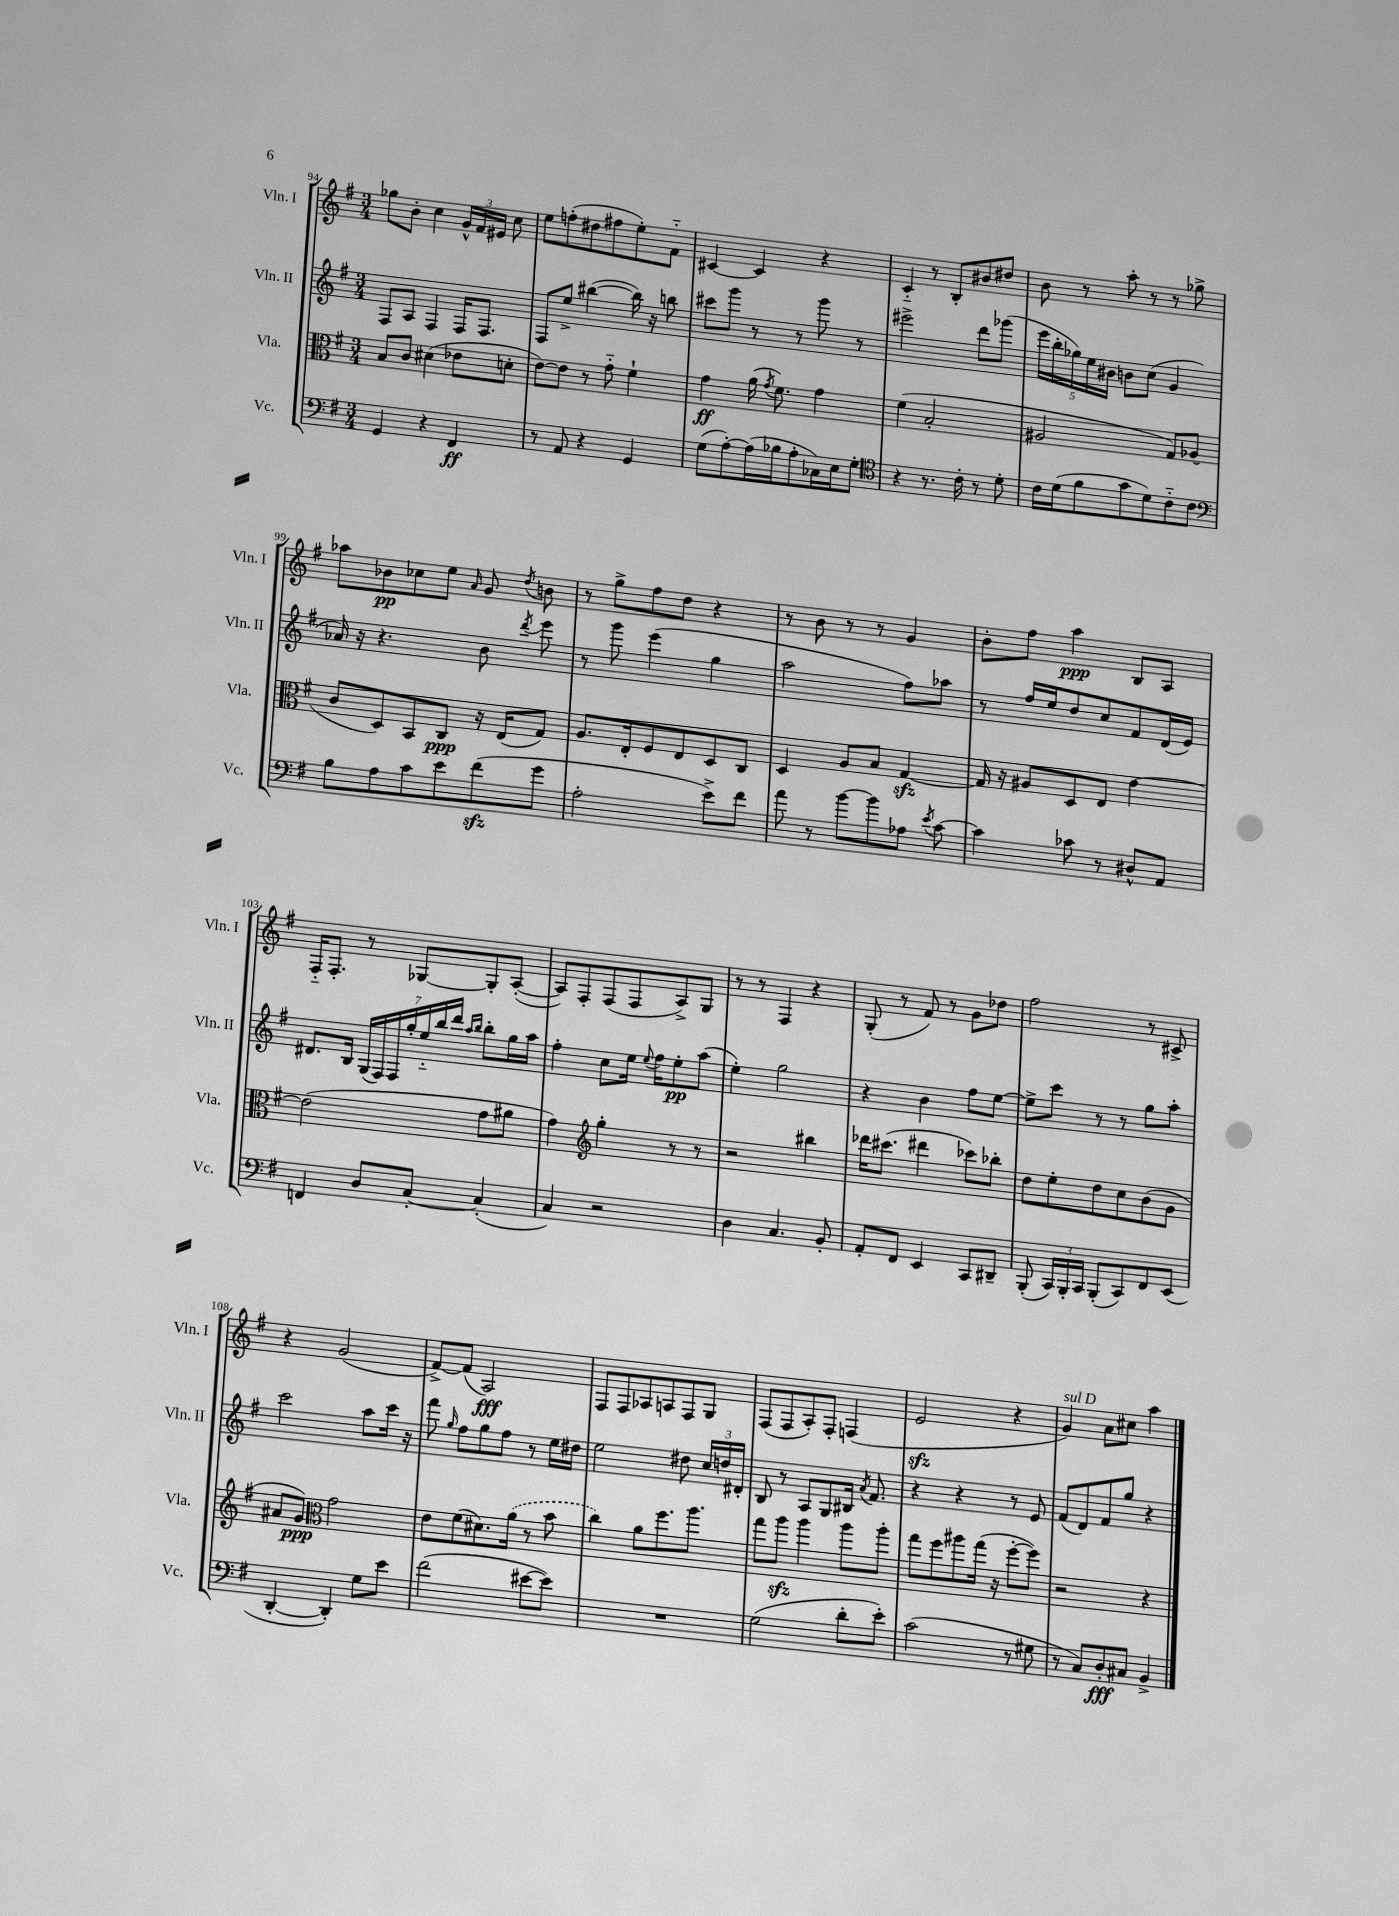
<<
\new StaffGroup <<
\new Staff = "s0" \with { instrumentName = "Vln. I" shortInstrumentName = "Vln. I" } {
    \clef treble \key g \major \numericTimeSignature \time 3/4
    \autoBeamOff ges''8[ b'8]-. c''4 \tuplet 3/2 { g'16[-^ fis'16 eis'16] } c''8 |
    e''8[ f''8-.( dis''8 fis''8 e''8-.) fis'8]-_ |
    cis'4~ cis'4 r4 |
    c'4-_ r8 b8[-. bis'8 dis''8] |
    b'8 r8 a''8-. r8 r8 ges''8-> |
    aes''8[ bes'8\pp ces''8 e''8] \grace { a'16 } g'8 \acciaccatura { d''8 } b'8 |
    r8 g''8[-> fis''8 d''8] r4 |
    r8 b'8 r8 r8 g'4 |
    b'8[-. fis''8] a''4\ppp b8[ a8] |
    fis16[-_ fis8.]-. r8 ges8[~ ges8-. a8]~-.( |
    a8[) fis8-. fis8( fis8 a8->) g8] |
    r8 r8 fis4 r4 |
    g8-.( r8 fis'8) r8 g'8[ des''8] |
    fis''2 r8 cis'8-> |
    r4 g'2( |
    fis'8[~->) fis'8]( a2\fff) |
    fis8[ fis8 aes8 a8 fis8 g8] |
    fis8[( fis8 a8-.) fis8]-. f4( |
    e'2\sfz r4 |
    g'4^\markup { \italic "sul D" }) a'8[ cis''8] a''4 \bar "|." |
}
\new Staff = "s1" \with { instrumentName = "Vln. II" shortInstrumentName = "Vln. II" } {
    \clef treble \key g \major \numericTimeSignature \time 3/4
    \autoBeamOff fis8[ a8] fis4 fis16[ fis8.] |
    fis8[ e''8]-> bis''4~( bis''16) r16 b''8 |
    cis'''8[ g'''8] r8 r8 g'''8 r8 |
    eis'''2-> d'''8[ ges'''8]( |
    \tuplet 5/4 { e'''16[ b''16-. ges''16) e''16 bis'16] } b'8[ c''8]( g'4 |
    aes'16) r16 r4. b'8 \acciaccatura { d'''8 } e'''8 |
    r8 g'''8 e'''4( g''4 |
    a''2 fis''8[) aes''8] |
    r8 fis''16[ e''16 d''8 c''8 fis'8 d'16( e'16]) |
    dis'8.[ b16] \tuplet 7/4 { g16[( fis16) fis16 g''16-. e''16-_ b''16 d'''16] } \grace { a''16[ b''16] } b''8[-. g''16 a''16] |
    fis''4-. c''8[ e''16] \appoggiatura { e''8 } fis''16[ e''8-.\pp a''8]( |
    e''4-.) g''2 |
    r4 b'4 fis''8[ e''8]~ |
    e''8[-> c'''8] r8 r8 g''8[ a''8]-. |
    c'''2 a''8[ c'''16] r16 |
    fis'''8 \grace { g''16 } fis''8[ g''8 fis''8] r8 e''16[ dis''16] |
    e''2 dis''8 \tuplet 3/2 { c''16[ d''16 dis'16]-. } |
    b8 r8 a8[ g8 bis16] \acciaccatura { a'8 } fis'8. |
    r4 r4 r8 e'8 |
    fis'8[( d'8) fis'8 g''8] r4 \bar "|." |
}
\new Staff = "s2" \with { instrumentName = "Vla." shortInstrumentName = "Vla." } {
    \clef alto \key g \major \numericTimeSignature \time 3/4
    \autoBeamOff b8[ c'8] dis'4( ees'8[ d'8]-. |
    e'8[~) e'8] r8 g'8-_ fis'4-! |
    g'4\ff a'16( \acciaccatura { g'8 } fis'8.) g'4 |
    fis'4( b2-. |
    ais2 g8[) aes8]( |
    c'8[ d8) b,8 c8]\ppp r16 e16[( g8]) |
    a8.[ e16-. fis8 e8 d8 c8] |
    d4 a8[ b8] g4~\sfz |
    g16 r16 ais8[ d8 e8] e'4~ |
    e'2( g'8[ ais'8] |
    g'4) \clef treble g''4-. r8 r8 |
    r2 bis''4 |
    des'''16[ cis'''8.]( dis'''4 ces'''8[) bes''8]-. |
    d''8[ e''8-. d''8 c''8 b'8( g'8] |
    ais'8[ g'8]\ppp) \clef alto g'2 |
    e'8[ fis'8( dis'8.) \once \slurDashed a'16]( r8 b'8 |
    c''4) a'8[ fis''8. a''8.] |
    g''8[ a''8]\sfz a''4 a''8[ a''8]-. |
    g''8[ fis''8 ais''8 g''16]( r16 fis''8[~-. fis''8]) |
    r2 r4 \bar "|." |
}
\new Staff = "s3" \with { instrumentName = "Vc." shortInstrumentName = "Vc." } {
    \clef bass \key g \major \numericTimeSignature \time 3/4
    \autoBeamOff g,4 r4 fis,4\ff |
    r8 a,8 r4 g,4 |
    g8[( a8~-.) a16( bes16 a8-. ces16) e16 g8]-. |
    \clef tenor r4 r8. c'16-. r8 d'8-. |
    c'16[ d'16( fis'8 g'8 d'8) c'8-_ c'8] |
    \clef bass b8[ a8 c'8 e'8 fis'8\sfz( g'8] |
    a2-. e'8[->) fis'8] |
    a'8 r8 b'8[~ b'8 aes8] \acciaccatura { e'8 } c'8~ |
    c'4 ces'8 r8 dis8[-^ a,8] |
    f,4 d8[ c8]~-. c4-.( |
    c4) r2 |
    d4 c4. b,8-. |
    a,8[-. fis,8] e,4 c,8[ dis,8]-- |
    b,,8-.( \tuplet 3/2 { c,16[) b,,16-. c,16] } b,,8[-.( c,8) fis,8 e,8]( |
    d,4~-. d,4-.) g8[ e'8] |
    fis'2( eis'8[~ eis'8]) |
    R2. |
    g2( d'8[-. e'8]-.) |
    c'2( r8 gis8 |
    r8 c8[) d8-.\fff cis8] b,4-> \bar "|." |
}
>>
>>
\layout { \context { \Score currentBarNumber = #94 } }
